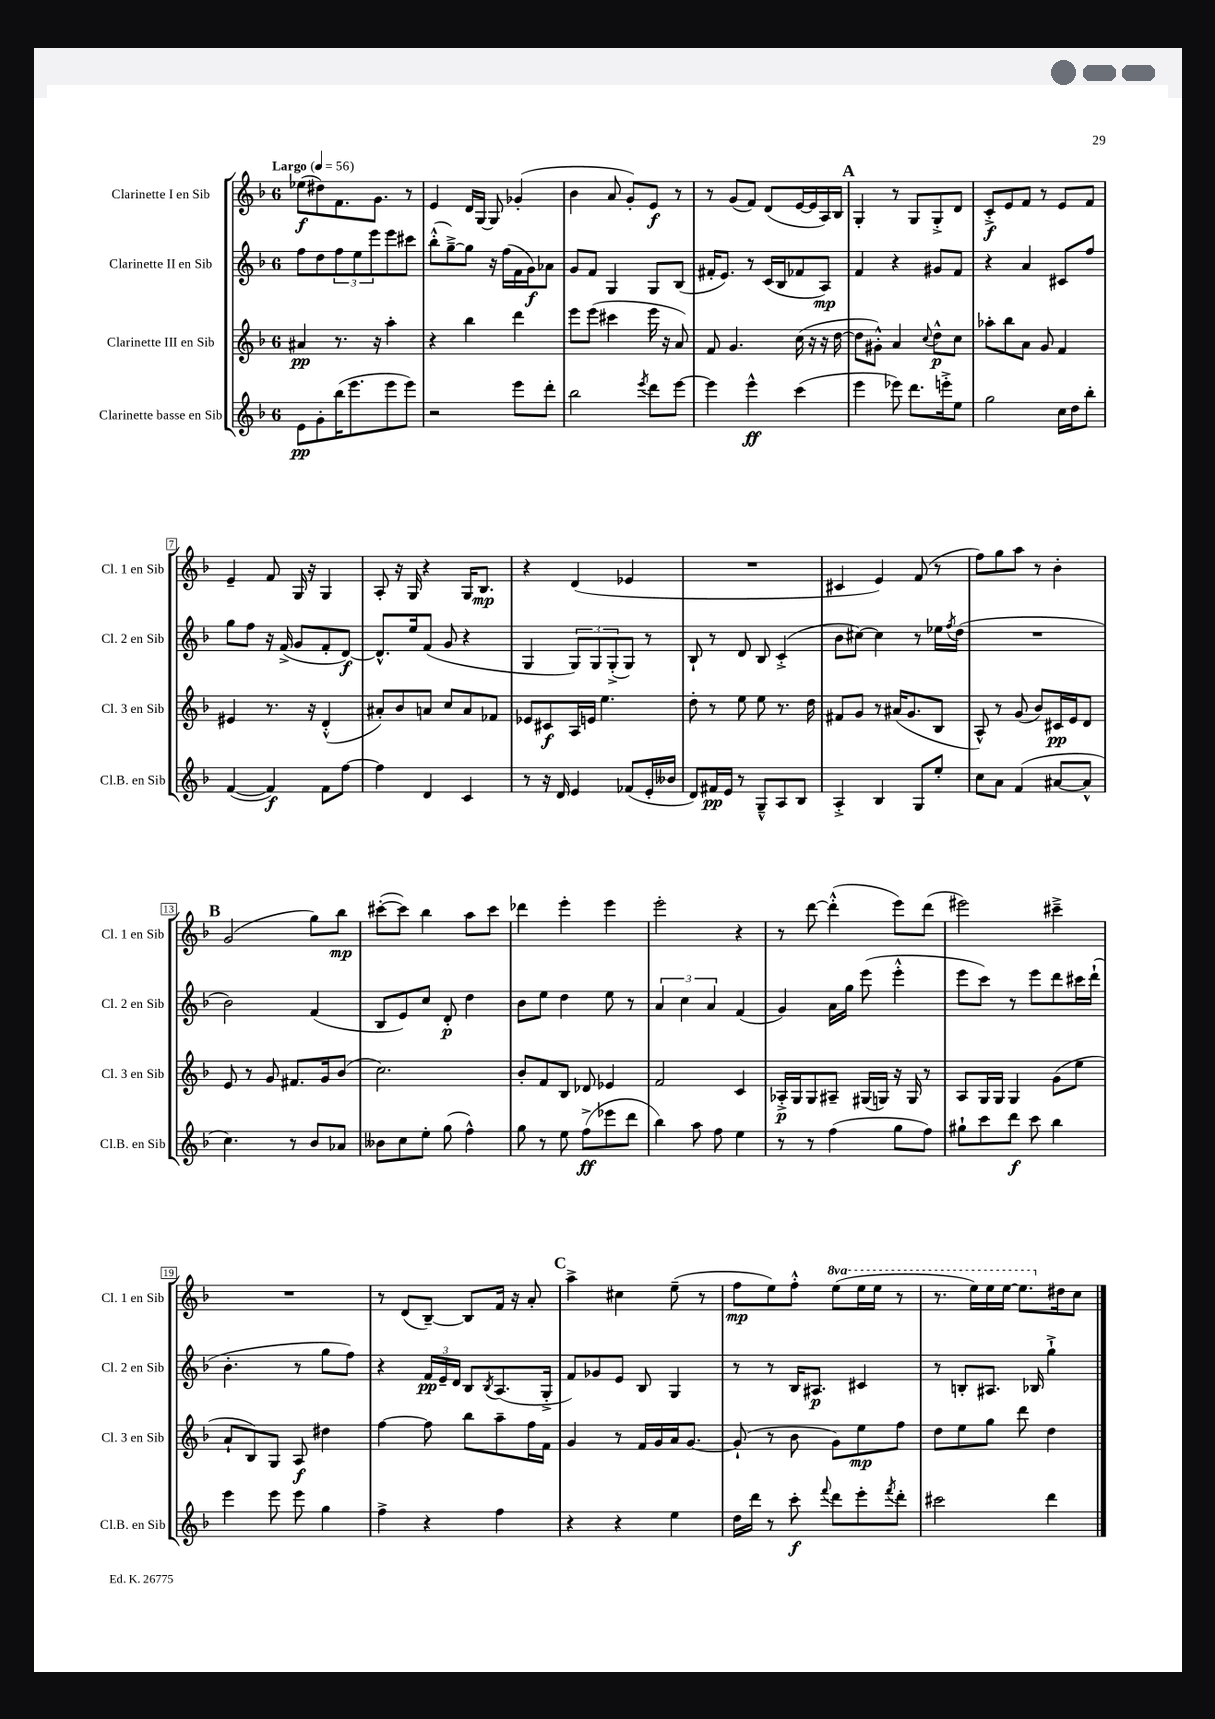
<<
\new StaffGroup <<
\new Staff = "s0" \with { instrumentName = "Clarinette I en Sib" shortInstrumentName = "Cl. 1 en Sib" } {
    \clef treble \key f \major \once \override Staff.TimeSignature.style = #'single-digit \time 6/8 \set Staff.ottavationMarkups = #ottavation-simple-ordinals \tempo "Largo" 4 = 56
    ees''8\f( dis''8) f'8. g'8. r8 |
    e'4 d'16 g16~ g8 ges'4-.( |
    bes'4 a'8 g'8-.) e'8\f r8 |
    r8 g'8( f'8) d'8( e'16~ e'16 a16) bes16 |
    \mark \markup { \bold "A" } g4-. r8 g8 g8-.-> d'8 |
    c'8-.->\f e'8 f'8 r8 e'8 f'8 |
    e'4-- f'8 g16 r16 g4 |
    a8-. r16 g16 r4 g16 bes8.\mp |
    r4 d'4( ees'4 |
    R2. |
    cis'4 e'4) f'8( r8 |
    f''8) g''8 a''8 r8 bes'4-. |
    \mark \markup { \bold "B" } g'2( g''8) bes''8\mp |
    cis'''8~-.( cis'''8) bes''4 a''8 cis'''8 |
    des'''4 e'''4-. e'''4 |
    e'''2-. r4 |
    r8 d'''8~ d'''4-.-^( e'''8) d'''8( |
    eis'''2) cis'''4---> |
    R2. |
    r8 d'8( bes8~--) bes8 f'16 r16 a'8-. |
    \mark \markup { \bold "C" } a''4-> cis''4 e''8--( r8 |
    f''8\mp e''8) f''8-.-^ \ottava #1 e'''8( e'''16 e'''16 r8 |
    r8. e'''16) e'''16 e'''16~ e'''8. \ottava #0 dis''16 c''8 \bar "|." |
}
\new Staff = "s1" \with { instrumentName = "Clarinette II en Sib" shortInstrumentName = "Cl. 2 en Sib" } {
    \clef treble \key f \major \once \override Staff.TimeSignature.style = #'single-digit \time 6/8
    f''8 d''8 \tuplet 3/2 { f''8 e''8 e'''8 } e'''8 cis'''8 |
    bes''8-.-^( g''8~--->) g''8 r16 f''16( f'16 g'16\f) aes'8 |
    g'8 f'8 g4 g8 bes8( |
    fis'16-. e'8.) r8 c'16( bes16 fes'8 a8\mp) |
    \mark \markup { \bold "A" } f'4 r4 gis'8 f'8 |
    r4 a'4 cis'8 f''8 |
    g''8 f''8 r16 f'16->( g'8 f'8-. d'8~\f) |
    d'8.-^ e''16 f'8( g'8 r4 |
    g4 \tuplet 3/2 { g8) g8 g8-.->( } g8) r8 |
    bes8-! r8 d'8 bes8 c'4-.->( |
    bes'8 cis''8~) cis''4 r8 ees''16 \acciaccatura { f''8 } d''16( |
    R2. |
    \mark \markup { \bold "B" } bes'2) f'4( |
    bes8 e'8) c''8 d'8-.\p d''4 |
    bes'8 e''8 d''4 e''8 r8 |
    \tuplet 3/2 { a'4 c''4 a'4 } f'4( |
    g'4) a'16 g''16 e'''8( e'''4-.-^ |
    e'''8 c'''8) r8 e'''8 d'''8 cis'''16 d'''16-!( |
    bes'4.-. r8 g''8 f''8) |
    r4 \tuplet 3/2 { f'16\pp e'16-- d'16 } bes8 \acciaccatura { bes8 } a8.( g16-.-> |
    \mark \markup { \bold "C" } f'8) ges'8 e'8 bes8 g4 |
    r8 r8 bes16 ais8.\p cis'4 |
    r8 b8-. ais8. bes16 g''4-!-> \bar "|." |
}
\new Staff = "s2" \with { instrumentName = "Clarinette III en Sib" shortInstrumentName = "Cl. 3 en Sib" } {
    \clef treble \key f \major \once \override Staff.TimeSignature.style = #'single-digit \time 6/8
    ais'4\pp r8. r16 a''4-. |
    r4 bes''4 d'''4 |
    e'''8 e'''8( cis'''4 e'''16 r16 a'8) |
    f'8 g'4. c''16( r16 r16 d''16~ |
    \mark \markup { \bold "A" } d''8 gis'8-.-^) a'4 \appoggiatura { c''8 } d''8-^\p c''8 |
    aes''8-. bes''8 a'8 g'8 f'4 |
    eis'4 r8. r16 d'4-.-^( |
    ais'8-.) bes'8 a'8 c''8 a'8 fes'8 |
    ees'8 cis'8\f a16 e'16 e''4. |
    d''8-. r8 e''8 e''8 r8. d''16 |
    fis'8 g'8 r8 ais'16( g'8. bes8 |
    a8-^) r8 g'8( bes'8) cis'16\pp e'16 d'8 |
    \mark \markup { \bold "B" } e'8 r8 g'8 fis'8. g'16 bes'8( |
    c''2.) |
    bes'8-. f'8 bes8 des'8 ees'4 |
    f'2 c'4 |
    aes16-.->\p g16 g8 ais8-- gis16( g16) r16 g16 r8 |
    a8 g16 g16 g4 g'8( e''8 |
    a'8-! bes8) g8 a8\f dis''4 |
    f''4~ f''8 bes''8 a''8-- f''16 f'16 |
    \mark \markup { \bold "C" } g'4 r8 f'16 g'16 a'16 g'8.~ |
    g'8-!( r8 bes'8 g'8) e''8\mp f''8 |
    d''8 e''8 g''8 d'''8 d''4 \bar "|." |
}
\new Staff = "s3" \with { instrumentName = "Clarinette basse en Sib" shortInstrumentName = "Cl.B. en Sib" } {
    \clef treble \key f \major \once \override Staff.TimeSignature.style = #'single-digit \time 6/8
    e'8\pp g'8-. bes''16( e'''8. e'''8 e'''8) |
    r2 e'''8 d'''8-. |
    bes''2 \acciaccatura { e'''8 } d'''8 e'''8~ |
    e'''4 e'''4-^\ff c'''4( |
    \mark \markup { \bold "A" } e'''4 ees'''8) d'''8. e'''16-.-> e''8 |
    g''2 c''16 d''16 bes''8-. |
    f'4~( f'4\f) f'8 f''8~ |
    f''4 d'4 c'4 |
    r8 r16 d'16 e'4 fes'8( e'16-. beses'16 |
    d'8) fis'16\pp e'16 r8 g8---^ a8 bes8 |
    a4-.-> bes4 g8 e''8-. |
    c''8 a'8 f'4( ais'8~ ais'8-^ |
    \mark \markup { \bold "B" } c''4.) r8 bes'8 aes'8 |
    beses'8 c''8 e''8-. g''8( f''4-^) |
    g''8 r8 e''8 f''8->\ff( ees'''8 d'''8 |
    bes''4) a''8 f''8 e''4 |
    r8 r8 f''4( g''8 f''8) |
    gis''8-! c'''8 d'''8\f c'''8 bes''4 |
    e'''4 e'''8 e'''8 g''4 |
    f''4-> r4 f''4 |
    \mark \markup { \bold "C" } r4 r4 e''4 |
    d''16 d'''16 r8 c'''8-.\f \appoggiatura { f'''8 } d'''8 e'''8-. \acciaccatura { f'''8 } d'''8-. |
    cis'''2 d'''4 \bar "|." |
}
>>
>>
\layout { \context { \Score \override BarNumber.stencil = #(make-stencil-boxer 0.1 0.3 ly:text-interface::print) } }
